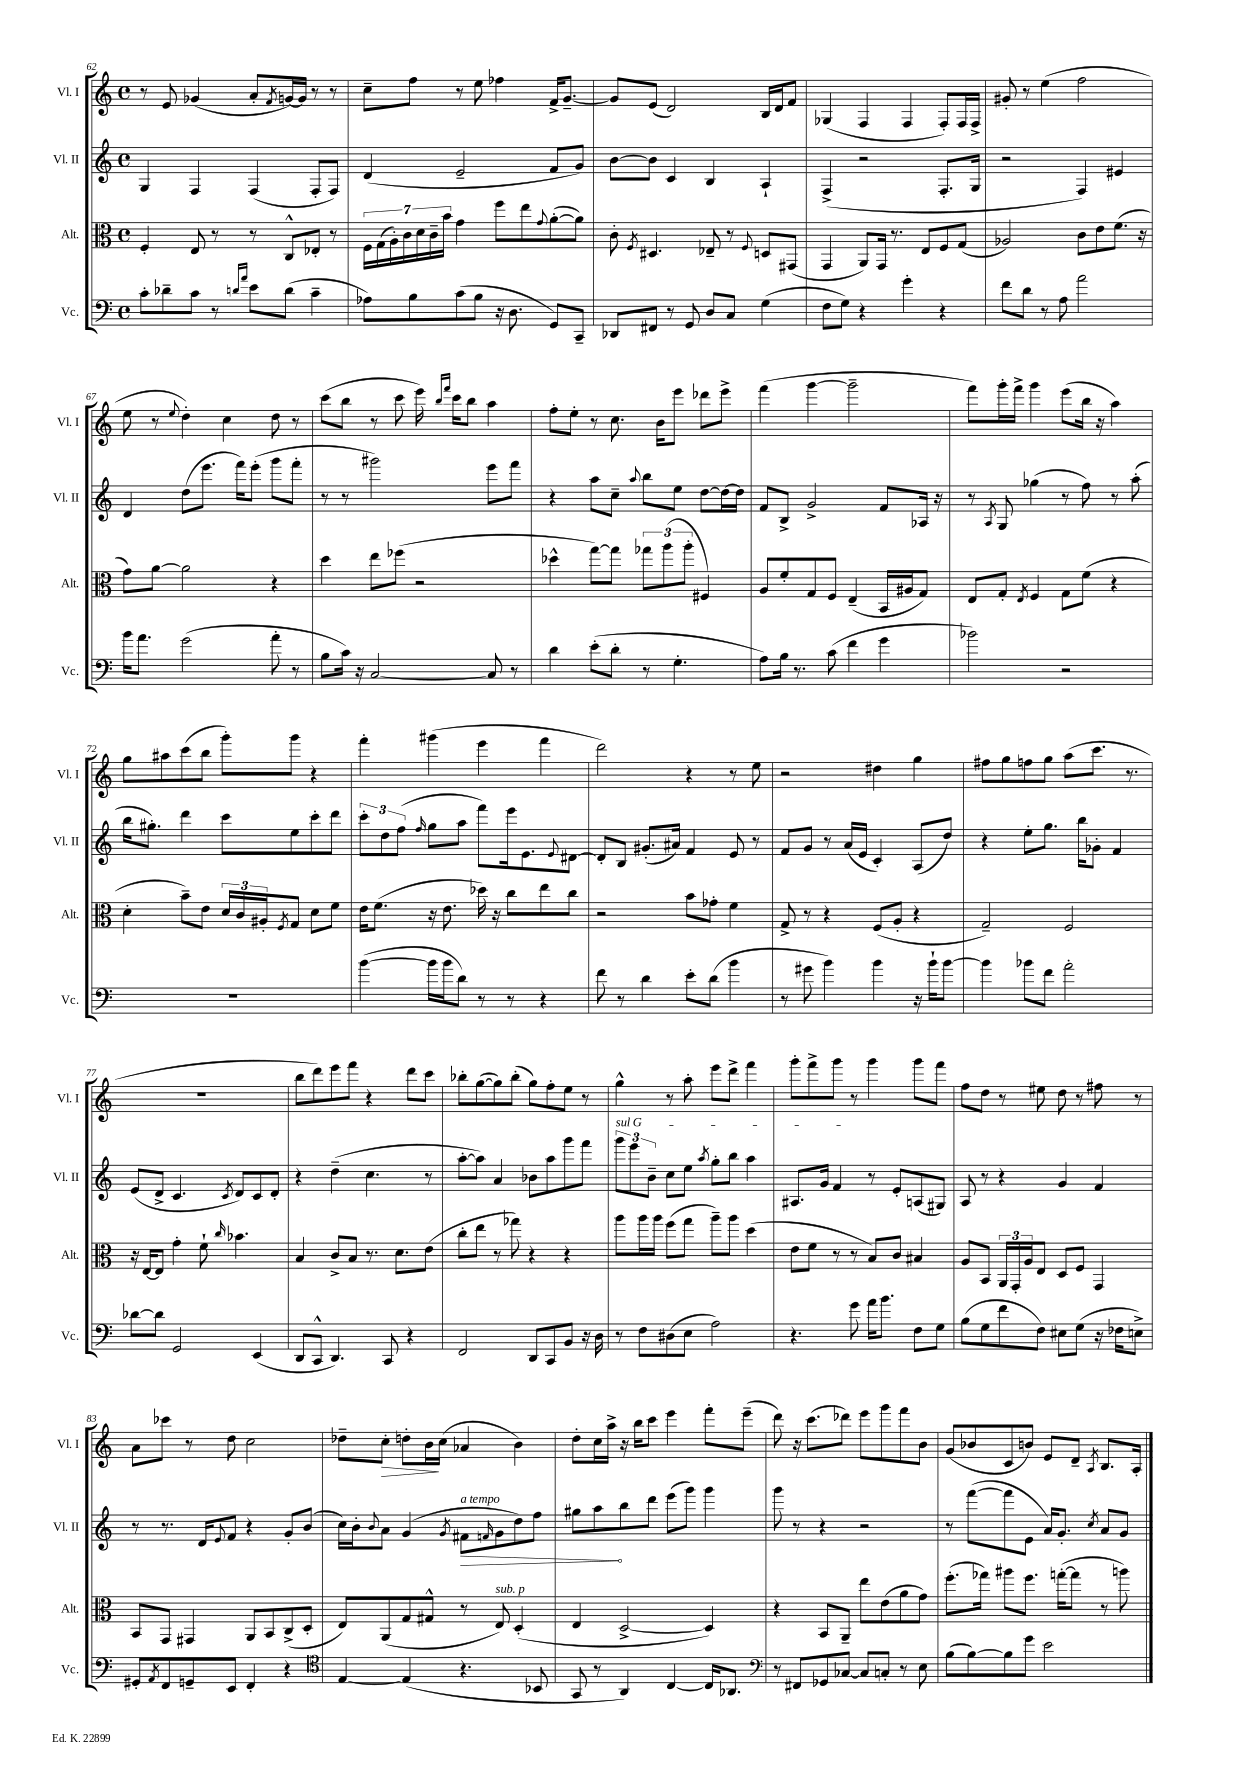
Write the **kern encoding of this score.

**kern	**kern	**kern	**kern
*staff4	*staff3	*staff2	*staff1
*clefF4	*clefC3	*clefG2	*clefG2
*k[]	*k[]	*k[]	*k[]
*M4/4	*M4/4	*M4/4	*M4/4
*met(c)	*met(c)	*met(c)	*met(c)
8c'	4F'	4G	8r
8d-~	.	.	8e
8c	8E	4F	(4g-
8r	8r	.	.
16qqd	.	.	.
16qqa	.	.	.
8e	8r	(4F	8a'
.	.	.	8qf
(8d	8C^^	.	[16g)
.	.	.	16g]
4c~	8E-'	8F'	8r
.	8r	8F)	8r
=	=	=	=
8A-)	28F	(4d	8cc~
.	(28G	.	.
.	28A')	.	.
.	28c	.	.
8B	.	.	8ff
.	28d	.	.
.	28c~	.	.
.	28b	.	.
(8c	4g	2e~	8r
8B	.	.	8ee
16r	8ff	.	4ff-
8.D	.	.	.
.	8ee	.	.
.	8qqg	.	.
8GG)	([8a'	8f	16f^
.	.	.	[8.g~
8CC~	8a])	8g)	.
=	=	=	=
8DD-	8c'	[8b	8g]
.	8qF	.	.
8FF#	4.D#	8b]	(8e
8r	.	4c	2d)
8GG	.	.	.
8D	8E-~	4B	.
8C	8r	.	.
.	8qqF	.	.
(4G	8D	4A`	16B
.	.	.	16d
.	(8GG#	.	8f
=	=	=	=
8F	4GG	(4F^	(4G-
8G)	.	.	.
4r	8AA)	2r	4F
.	16GG	.	.
.	8.r	.	.
4g'	.	.	4F
.	8E	.	.
4r	8F	8.F'	8F')
.	(8G	.	16F
.	.	16G	16F^
=	=	=	=
8f	2A-)	2r	8g#'
8d	.	.	8r
8r	.	.	(4ee
8A	.	.	.
2a	8c	4F)	2ff
.	8e	.	.
.	(8.f	4e#	.
.	16r	.	.
=	=	=	=
16b	8g)	4d	8ee
8.a	.	.	.
.	[8a	.	8r
.	.	.	8qqee
(2g	2a]	(8dd	4dd')
.	.	8.eee	.
.	.	.	4cc
.	.	16fff)	.
.	.	(8eee'	.
8a'	4r	8ggg	8dd
8r	.	8fff'	8r
=	=	=	=
8B	4dd	8r	(8ccc
16c)	.	8r	8bb
16r	.	.	.
[2C	8ee	2ggg#)	8r
.	(8ff-	.	8ccc
.	2r	.	16eee)
.	.	.	16qqbb
.	.	.	16qqfff
.	.	.	16ccc
.	.	.	8bb
8C]	.	8eee	4aa
8r	.	8fff	.
=	=	=	=
4d	4dd-^^	4r	8ff'
.	.	.	8ee'
(8e'	[8gg)	8aa	8r
8d'	8gg]	8cc~	8.cc
.	.	8qqaa	.
8r	12gg-	8bb	.
.	.	.	16b
.	(12aa	.	.
4.G'	.	8ee	8eee
.	12aa'	.	.
.	4F#)	[8dd	8ddd-
.	.	16dd_	8eee^
.	.	16dd]	.
=	=	=	=
8A)	8A	8f	(4fff
16B	8f'	8B^	.
8.r	.	.	.
.	8G	2g^	[4ggg
(8c	8F	.	.
4f	(4E~	.	2ggg~]
4g	16BB	8f	.
.	16A#	.	.
.	8G)	16A-	.
.	.	16r	.
=	=	=	=
2b-)	8E	8r	8fff)
.	.	8qA	.
.	8G'	8G	16ggg'
.	.	.	16fff^
.	8qE	.	.
.	4F	(4gg-	4ggg
2r	8G	8r	(8eee
.	(8f	8ff)	16bb
.	.	.	16r
.	4r	8r	4aa)
.	.	(8aa'	.
=	=	=	=
1r	4d'	16bb	8gg
.	.	8.gg#')	.
.	.	.	8aa#
.	8b~)	4ddd	(8ccc
.	8e	.	8bb
.	24d	8ccc	8ggg')
.	24c	.	.
.	24A#'	.	.
.	8qF	.	.
.	8G	8ee	8ggg
.	8d	8ccc'	4r
.	8f	8ddd	.
=	=	=	=
([4b	16e	12ccc'	4fff'
.	(8.f	.	.
.	.	12dd	.
.	.	(12ff	.
.	.	16qqff	.
16b]	16r	8gg	(4ggg#
16b	8.e	.	.
8d)	.	8aa	.
8r	16dd-)	8fff)	4eee
.	16r	.	.
8r	8cc	16eee	.
.	.	8.e	.
4r	8ee	.	4fff
.	.	8qqe	.
.	8cc	[8d#	.
=	=	=	=
8f	2r	8d#']	2ddd)
8r	.	8B	.
4d	.	(8.g#'	.
.	.	16a#)	.
8e'	8b	4f	4r
(8d	8g-'	.	.
4b	4f	8e	8r
.	.	8r	8ee
=	=	=	=
8r	8G^	8f	2r
8g#	8r	8g	.
4b)	4r	8r	.
.	.	(16a	.
.	.	16e	.
4b	(8F	4c')	4dd#
.	8A'	.	.
16r	4r	(8A	4gg
16b`	.	.	.
[8b	.	8dd)	.
=	=	=	=
4b]	2G~)	4r	8ff#
.	.	.	8gg
8b-	.	8ee'	8ff
8f	.	8.gg	8gg
2a'	2F	.	(8aa
.	.	16bb	.
.	.	8g-'	8.ccc
.	.	4f	.
.	.	.	8.r
=	=	=	=
[8d-	16r	(8e	1r
.	[16E	.	.
8d-]	8E]	8d^	.
2GG	4g'	4.c	.
.	8f`	.	.
.	16qqcc	8qc	.
.	4.b-	8d)	.
(4EE	.	8c	.
.	.	8d'	.
=	=	=	=
8DD	4B	4r	8bb
8CC^^	.	.	8ddd)
4.DD)	8c^	(4dd~	8eee
.	8B	.	8fff
.	8.r	4.cc	4r
8CC	.	.	.
.	8.d	.	.
4r	.	.	8ddd
.	(8e	8r	8ccc
=	=	=	=
2FF	8cc'	[8aa'	8bb-'
.	8ee	8aa])	([8gg
.	8r	4a	8gg])
.	8gg-)	.	(8bb-'
8DD	4r	8b-	8gg)
8CC	.	8aa	8ff'
8BB	4r	8ggg	8ee
16r	.	8fff	8r
16D	.	.	.
=	=	=	=
8r	8aa	12ggg	4gg^^
.	.	12eee	.
8F	16aa	.	.
.	.	12b~	.
.	16aa	.	.
(8D#	(8ff	8cc	8r
8E	8gg	8ee	8aa'
.	.	8qaa	.
2A)	8aa~)	8gg'	8eee
.	8aa	8bb	8ddd^
.	(4dd	4aa	4fff
=	=	=	=
4.r	8e	8.A#	8ggg'
.	8f	.	8fff^
.	.	16g	.
.	8r	4f	8ggg
8g	8r	.	8r
16a	8B)	8r	4ggg
8.b	.	.	.
.	8c	8e'	.
8F	4B#	(8A	8ggg
8G	.	8G#)	8fff
=	=	=	=
(8B	8A	8A	8ff
8G	8BB	8r	8dd
8f	24AA	4r	8r
.	24GG'	.	.
.	24A	.	.
8F)	8E	.	8ee#
8E#	8D	4g	8dd
(8G	8F	.	8r
16r	4GG	4f	8ff#
16F-	.	.	.
8E^)	.	.	8r
=	=	=	=
8GG#'	8BB	8r	8a
8qAA	.	.	.
8FF	8GG	8.r	8ccc-
8GG~	4GG#	.	8r
.	.	16d	.
.	.	8qqe	.
8EE	.	8f	8dd
4FF'	8AA	4r	2cc
.	8BB	.	.
4r	(8C^	8g'	.
.	8D'	(8b	.
=	=	=	=
*clefC4	*	*	*
[4E	8E)	16cc)	8dd-~
.	.	16b'	.
.	.	8qqb	.
.	(8AA	8a	8cc'
(4E]	8G	(4g	8dd'
.	8G#^^	.	16b
.	.	.	(16cc
.	.	8qg	.
4.r	8r	8f#	4a-
.	.	16qqf	.
.	8E)	8g	.
.	(4D'	8dd)	4b)
8BB-	.	8ff	.
=	=	=	=
8GG	4E	8gg#	8dd'
8r	.	8aa	16cc
.	.	.	16aa^
4AA)	[2D^	8bb	16r
.	.	.	16bb
.	.	8ddd	8ccc
[4C	.	(8eee	4eee
.	.	8ggg)	.
16C]	4D])	4ggg	8fff'
8.AA-	.	.	.
.	.	.	(8eee~
=	=	=	=
*clefF4	*	*	*
8r	4r	8ggg	8ddd)
8FF#	.	8r	16r
.	.	.	(8.ccc
8GG-	8BB	4r	.
[8C-	8AA~	.	8ddd-)
8C-]	8ee	2r	8eee
8C'	(8e	.	8ggg
8r	8a	.	8fff
8E	8g)	.	8b
=	=	=	=
(8B	(8.ff'	8r	(8g
[8B)	.	([8fff	8b-
.	16gg-)	.	.
8B]	8aa#	8fff]	8c
8g	8.ff	8e	8b)
2e	.	16a)	8e
.	([16gg'	8.g'	.
.	8gg]	.	8d~
.	.	8qcc	8qA
.	8r	8a	8.B
.	8aa)	8g	.
.	.	.	16A'
==	==	==	==
*-	*-	*-	*-
